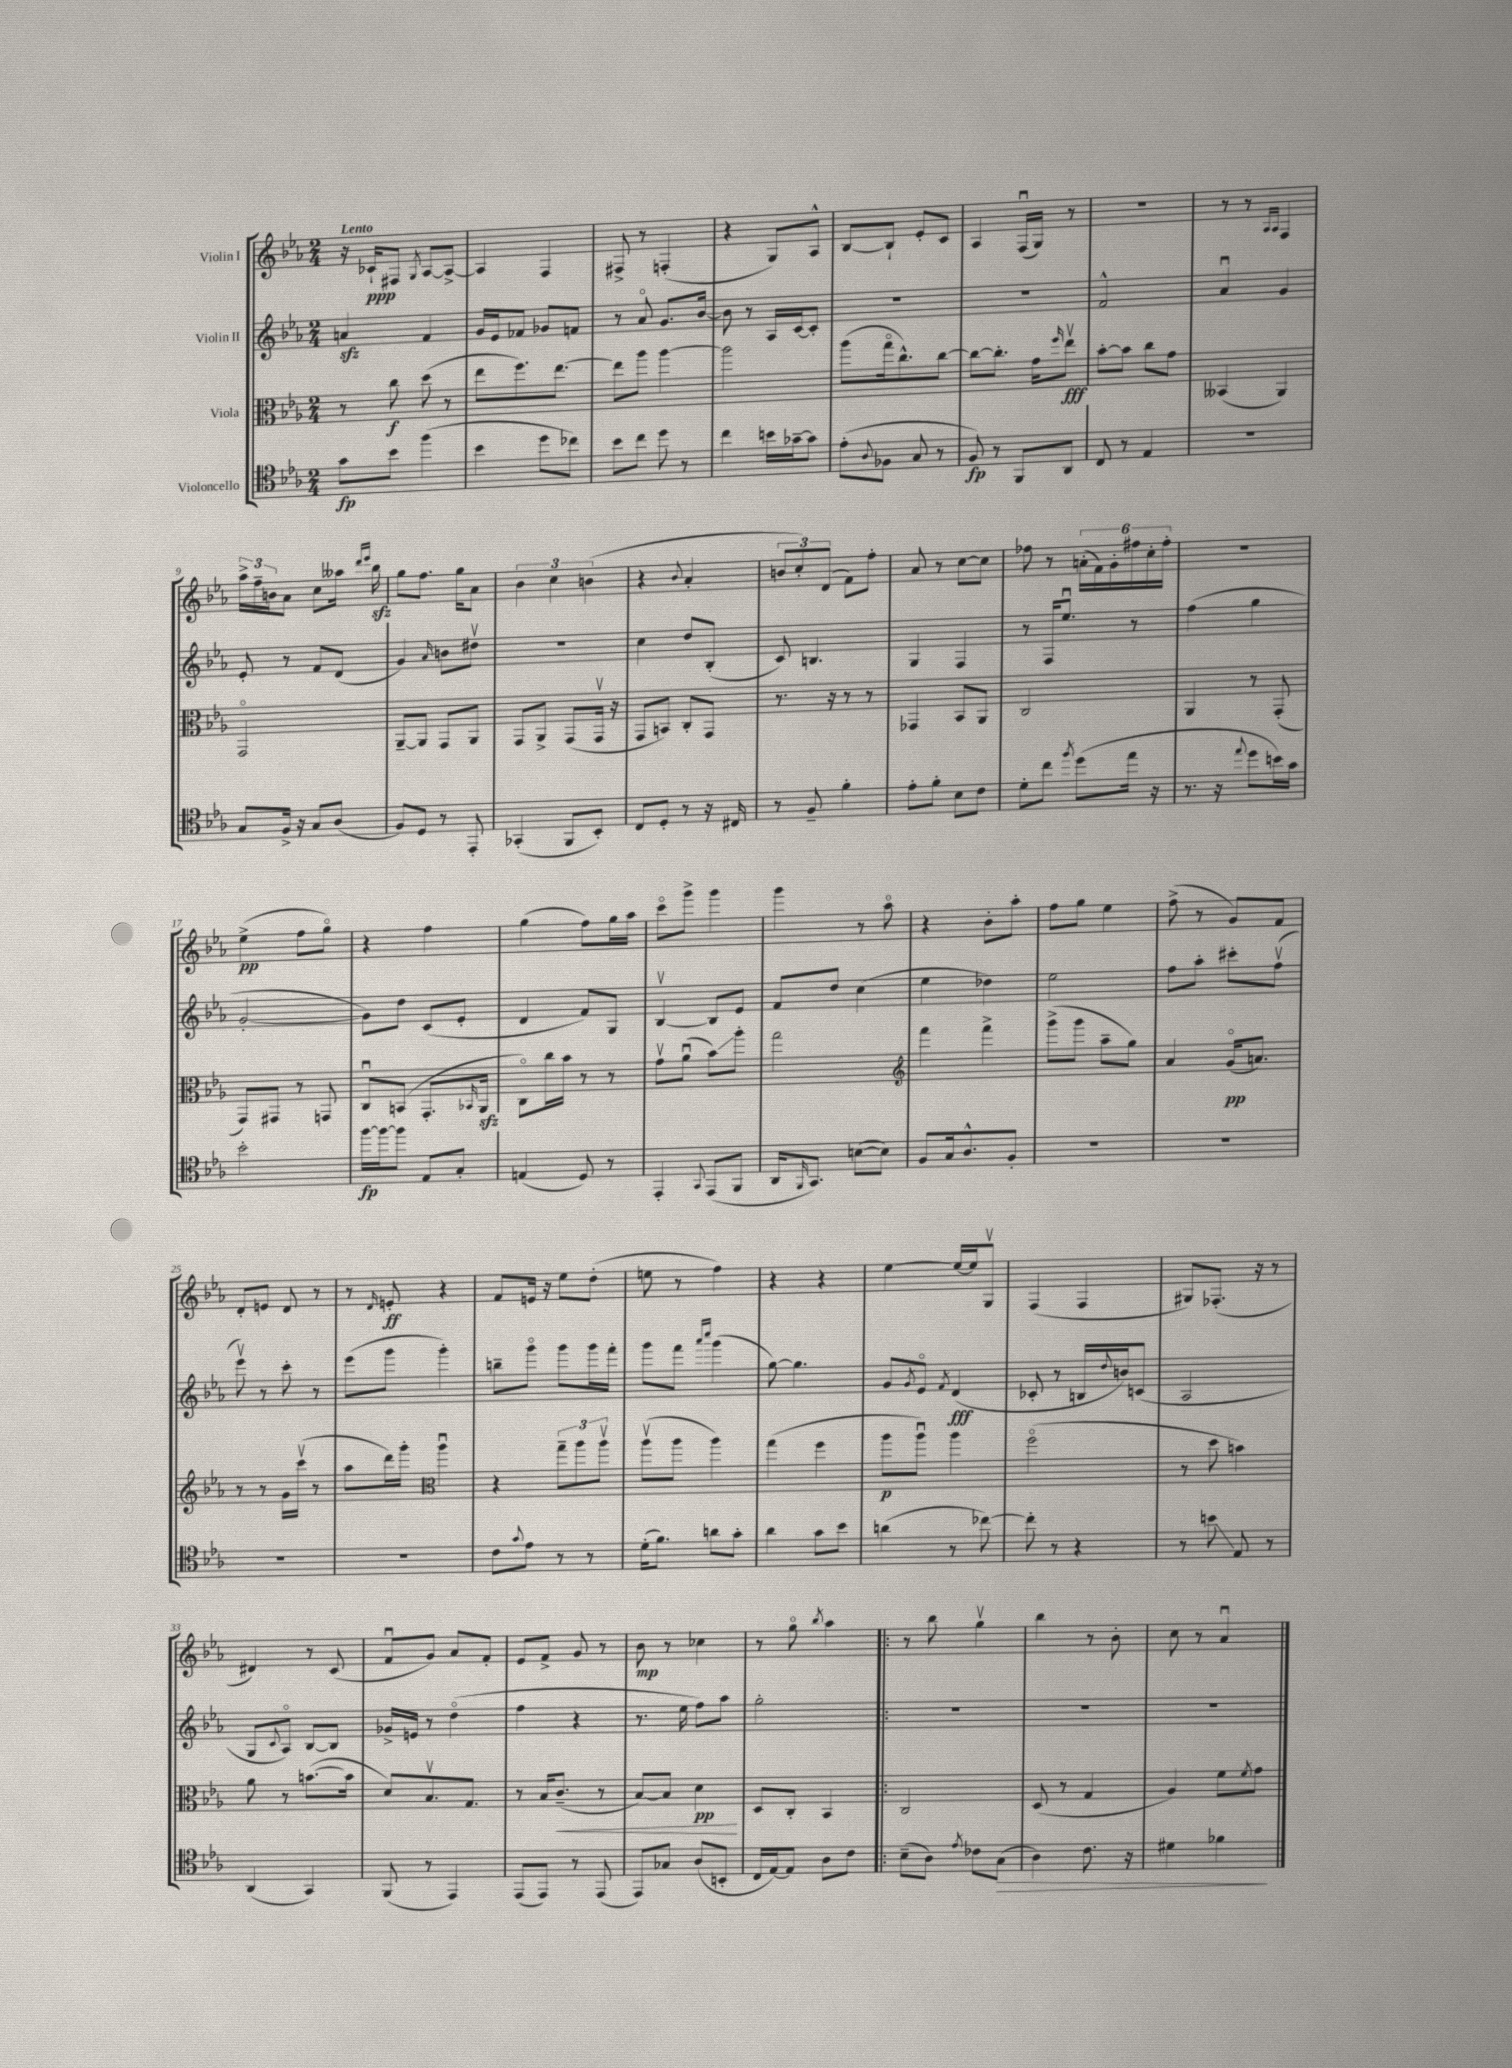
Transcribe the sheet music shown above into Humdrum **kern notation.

**kern	**kern	**kern	**kern
*staff4	*staff3	*staff2	*staff1
*clefC4	*clefC3	*clefG2	*clefG2
*k[b-e-a-]	*k[b-e-a-]	*k[b-e-a-]	*k[b-e-a-]
*M2/4	*M2/4	*M2/4	*M2/4
8g	8r	4a	16r
.	.	.	16c-`
8b-	8cc	.	8F#
.	.	.	8qG
(4ff	(8dd	4f	[8A-
.	8r	.	8A-^_
=	=	=	=
4b-	8ee-	16g	4A-]
.	.	16e-	.
.	8.ff)	8f-	.
8dd	.	8g-	4F
.	[8.ee-	.	.
8cc-)	.	8f	.
=	=	=	=
8b-	8ee-]	8r	8F#^
8cc	8aa-	8a-o	8r
8dd	[4aa-	8.g	(4F'
8r	.	.	.
.	.	[16b-	.
=	=	=	=
4cc	2aa-]	8b-]	4r
.	.	8r	.
16b	.	16A-	8G)
[16g-~	.	[16c	.
8g-]	.	8c']	8A-^^
=	=	=	=
(8e-'	(8aa-	2r	[8B-
8qqA-	.	.	.
8F-	16ggo	.	8B-`]
.	8.cc^^)	.	.
8G	.	.	8e-'
8r	[8cc	.	8c
=	=	=	=
8F)	8cc_	2r	4A-
8r	8.cc']	.	.
8FF	.	.	(16Fu
.	16g	.	16G)
.	16qqff	.	.
8AA-	8ee-v	.	8r
=	=	=	=
8C	[8b-'	2f^^	2r
8r	8b-]	.	.
4E-	8cc	.	.
.	8g	.	.
=	=	=	=
2r	(4BB--	4a-u	8r
.	.	.	8r
.	.	.	16qqA-
.	.	.	16qqA-
.	4AA-)	4g	4F
=	=	=	=
8G	2GGo	8e-'	24aa-^
.	.	.	24ff~
.	.	.	24b
16F^	.	8r	8a-
16r	.	.	.
8G	.	8f	8cc
(8A-	.	(8d	16aa--
.	.	.	16qqddd
.	.	.	16qqeee-
.	.	.	16bb-
=	=	=	=
8F)	[8AA-~	4g)	8gg
8D	8AA-]	.	8.ff
.	.	16qqa-	.
8r	8GG	8b	.
.	.	.	16gg
8EE-'	8AA-	8dd#v	8a-
=	=	=	=
(4GG-'	8GG	2r	6b-
.	8AA-^	.	.
.	.	.	6cc
8FF	(8GG	.	.
.	.	.	(6b
8BB-')	16GGv	.	.
.	16r	.	.
=	=	=	=
8C	8GG	4cc	4r
8D'	8BB)	.	.
.	.	.	8qqb-
8r	8C'	8dd	4a-'
16r	8GG	(8B-'	.
16C#	.	.	.
=	=	=	=
8r	8.r	8c)	12b
.	.	.	12cc')
8F~	.	4.B	.
.	.	.	(12d
.	16r	.	.
4f'	8r	.	8f)
.	8r	.	8ff'
=	=	=	=
8e-'	4GG-	4G	8a-
8f'	.	.	8r
8B-	8BB-	4F	[8cc
8c	8AA-	.	8cc]
=	=	=	=
8d'	2C	8r	8ff-
8cc	.	16F	8r
.	.	8.ee-u	.
8qff	.	.	.
(8dd	.	.	(24a'
.	.	.	24f)
.	.	.	24g'
16ee-	.	8r	24ff#
.	.	.	24cc'
16r	.	.	.
.	.	.	24ff#'
=	=	=	=
8.r	4AA-	(4ff	2r
16r	.	.	.
8qqee-	.	.	.
8dd	8r	4gg	.
16b)	(8GG'	.	.
16g	.	.	.
=	=	=	=
2b-'	8GG)	[2g'	(4ee-^
.	8GG#	.	.
.	8r	.	8ff
.	8GG	.	8ggo)
=	=	=	=
[16ff	8Cu	8g])	4r
16ff_	.	.	.
8ff]	(8BB	8dd	.
8E-	8.GG'	(8c	4ff
8G'	.	8e-'	.
.	16qqBB-	.	.
.	16AA-	.	.
=	=	=	=
(4E	8Co)	4d	(4gg
.	16cc	.	.
.	16b-	.	.
8D)	8r	8f)	8ff)
8r	8r	8G	16gg
.	.	.	16aa-
=	=	=	=
4EE-'	8gv	[4B-v	8ccco
.	(8a-u	.	8ggg^
8qqGG	.	.	.
(8EE-	8b-)	8B-]	4ggg
8FF	8aa-'	8e-	.
=	=	=	=
16AA-	2gg	8f	4ggg
16qqFF	.	.	.
8.GG)	.	.	.
.	.	8dd	.
([8B	.	(4cc	8r
8B])	.	.	8aa-o
=	=	=	=
*	*clefG2	*	*
8F	4fff	4ee-	4r
16G	.	.	.
8.A-^^	.	.	.
.	4fff^	4dd-)	8b-'
8F'	.	.	8aa-'
=	=	=	=
2r	(8ggg^	2ee-	8ff
.	8ggg	.	8gg
.	8aa-~	.	4ee-
.	8gg)	.	.
=	=	=	=
2r	4a-	8ff	(8ff^
.	.	8aa-'	8r
.	(16go	8ccc#'	8g)
.	8.a)	.	.
.	.	(8ffv	8f
=	=	=	=
2r	8r	8eee-v)	8d'
.	8r	8r	8e
.	16g	8ccc'	8d
.	(16cccv	.	.
.	8r	8r	8r
=	=	=	=
2r	8aa-	(8eee-	8r
.	.	.	16qqd
.	16ddd)	8ggg	8e'
.	16ggg'	.	.
*	*clefC3	*	*
.	4aa-u	4ggg')	4r
=	=	=	=
8c	4r	8bb~	8f
8qqg	.	.	.
8e-	.	8gggo	16e
.	.	.	16r
8r	12gg~	8ggg	8ee-
.	12aa-	.	.
8r	.	16ggg	(8dd'
.	12aa-v	.	.
.	.	16fff'	.
=	=	=	=
(16d'	(8aa-v	8ggg	8ee
8.f)	.	.	.
.	8aa-	8fff	8r
.	.	16qqaaa-	.
.	.	16qqcccc	.
8a	4aa-)	(4ggg	4ff)
8g'	.	.	.
=	=	=	=
4a-	(4gg	[8gg)	4r
.	.	4.gg]	.
8g	4ff	.	4r
8b-	.	.	.
=	=	=	=
(4a	8aa-	8g	[4ee-
.	.	8qg	.
.	8aa-u)	8e-o	.
.	.	8qf	.
8r	4aa-	(4d	16ee-_
.	.	.	16ee-]
[8cc-)	.	.	8Gv
=	=	=	=
8cc-']	(2ffo	8c-'	(4F
8r	.	8r	.
4r	.	16B	4F
.	.	8qqdd	.
.	.	16b)	.
.	.	(8c	.
=	=	=	=
8r	8r	2A-	8G#)
8b	8dd	.	(8.F-'
8E-	4b)	.	.
.	.	.	16r
8r	.	.	8r
=	=	=	=
(4AA-	8a-	8G	4d#)
.	.	8qqc	.
.	8r	8A-o)	.
4GG)	([8.b	[8B-	8r
.	.	8B-]	(8c
.	16b]	.	.
=	=	=	=
(8FF	8d)	16g-^	8fu
.	.	16e	.
8r	8.B-v	8r	8g)
4EE-)	.	(4ddo	8a-
.	8.G	.	.
.	.	.	8f'
=	=	=	=
(8EE-	8r	4ff	8e-
8EE-)	16B-	.	8f^
.	(8.c~	.	.
8r	.	4r	8g
(8EE-	8r	.	8r
=	=	=	=
8EE-)	[8B-)	8.r	8b-
8G-	8B-]	.	8r
.	.	16ee-	.
(8A-	4d	8ff)	4cc-
8BB'	.	8aa-	.
=	=	=	=
16C	8D	2gg'	8r
[16E-)	.	.	.
8E-]	8C'	.	8ggo
.	.	.	8qbb-
8A-	4BB-	.	4aa-
8c	.	.	.
=!|:	=!|:	=!|:	=!|:
(8B-~	2C	2r	8r
8A-)	.	.	8bb-
8qe-	.	.	.
8c-	.	.	4ggv
(8G	.	.	.
=	=	=	=
4A-)	(8D	2r	4bb-
.	8r	.	.
8.c	4G	.	8r
.	.	.	8b-'
16r	.	.	.
=	=	=	=
4d#	4A-)	2r	8cc
.	.	.	8r
4f-	8f	.	4a-u
.	8qf	.	.
.	8g	.	.
==	==	==	==
*-	*-	*-	*-
